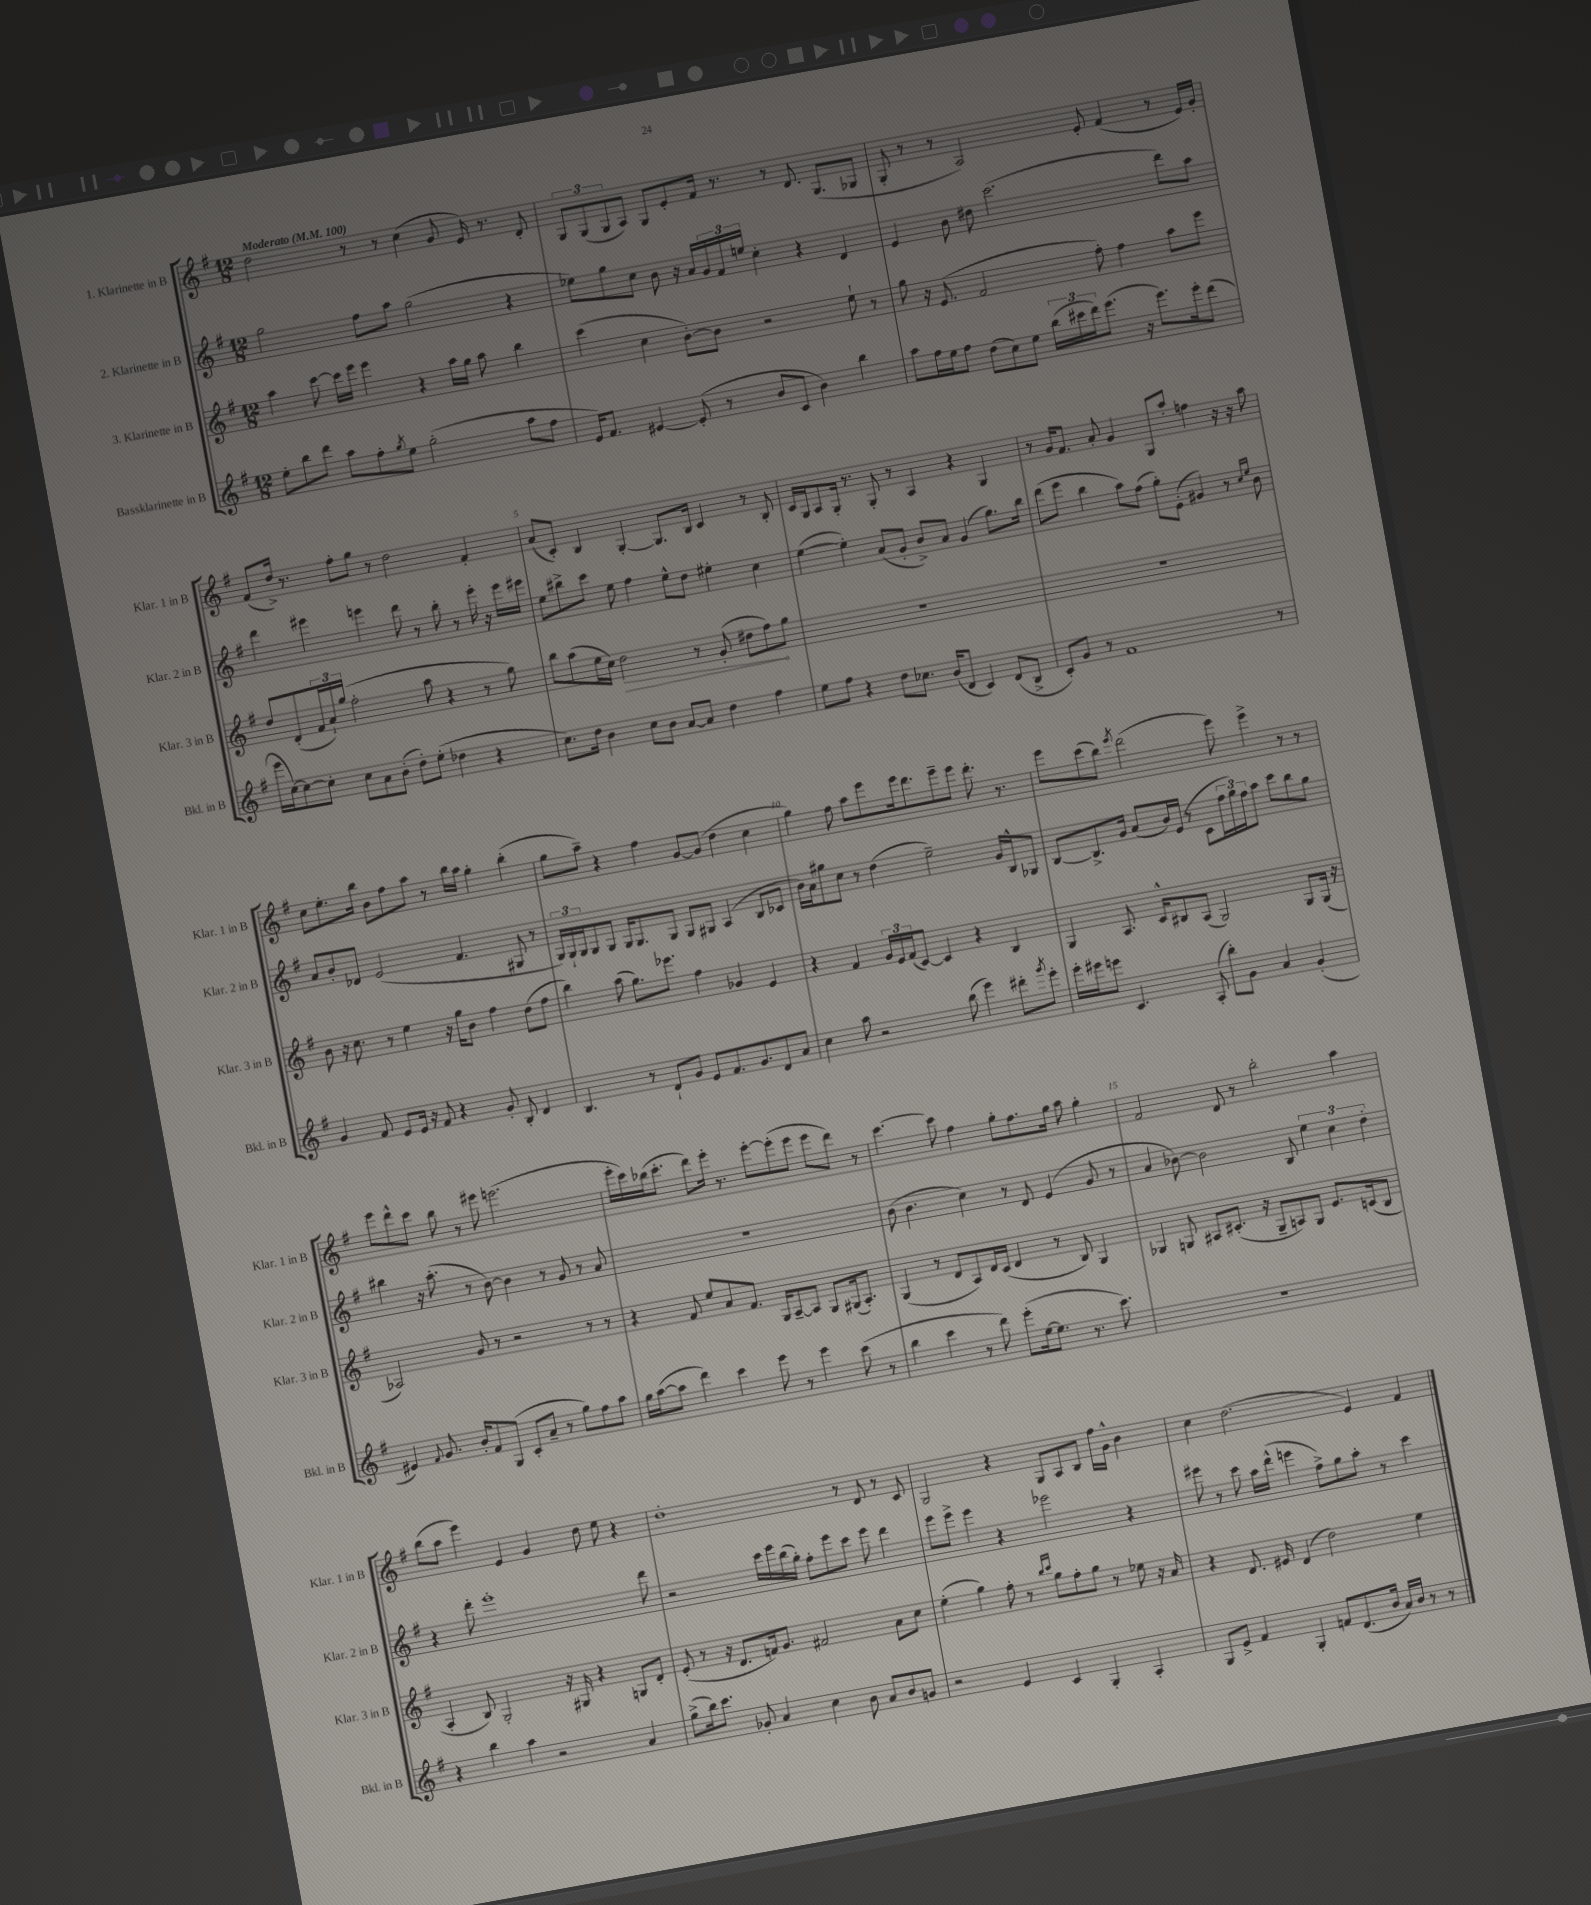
<<
\new StaffGroup <<
\new Staff = "s0" \with { instrumentName = "1. Klarinette in B" shortInstrumentName = "Klar. 1 in B" } {
    \clef treble \key g \major \numericTimeSignature \time 12/8 \tempo "Moderato" 4 = 100
    d''2 r8 r8 c''4( g'8 e'16) r8. d'8-. |
    \tuplet 3/2 { g8 g8( g8 } a8) g8 e'8-. fis'16 r8. r8 d'8. g8.( ges8 |
    g8-. r8 r8 a2) e'8-. fis'4( r8 e'16) g'16-. |
    fis'8( d''16->) r8. fis''8-. g''8 r8 d''2 fis'4-. |
    a'8( c'8-.) b4 g4~-. g8. b16 c'4 r8 b8-. |
    c'16 g16 a8 g16-. r8. g8-. r8 a4 r4 g4 |
    r8 g'16 fis'8. a'8-. g'4 g8 a''8-. f''4 r16 r16 a''8 |
    c''8 e''8.-. b''16 b'8 fis''8 a''8 r8 b''16 a''16 g''4-. b''4-.( |
    g''8 a''8--) r4 fis''4 g'8~ g'8( d''4 c''4 |
    g''4) fis''8 a''8 e'''8 e'''16 d'''8. e'''8-- e'''8 d'''8.-. r8. |
    e'''8 c'''8( b''8) \acciaccatura { e'''8 } d'''2( e'''8) e'''4-> r8 r8 |
    e'''8 d'''8-^ c'''8 b''8 r8 eis'''8 e'''2.( |
    e'''16-. c'''16) bes''16( c'''8.-. d'''8) e'''16-. r8. e'''8~-. e'''8-.( e'''8 e'''8 d'''8) r8 |
    c'''4.~ c'''8 fis''4 g''8-. fis''8. g''16 a''8 g''4-. |
    fis'2 d'8 r8 b''2-. a''4 |
    b''8( a''8 e'''4) e'4 g'4 d''8 e''8 r4 |
    d''1-. r8 d'8 r8 c'8 |
    g2 r4 g8 a8 b8 fis''16 g'16-^ b'4 |
    c''4 d''2.( e'4) fis'4 \bar "|." |
}
\new Staff = "s1" \with { instrumentName = "2. Klarinette in B" shortInstrumentName = "Klar. 2 in B" } {
    \clef treble \key g \major \numericTimeSignature \time 12/8
    g''2 fis''8 a''8 g''2( r4 |
    ees''8) g''8 c''8 b'8 r16 a'16 \tuplet 3/2 { g'16 fis'16 e''16 } c''4-. r4 d'4 |
    e'4 b'8 dis''8 c'''2.( d'''8) a''8 |
    d'''4 eis'''4 e'''4 d'''8 r8 b''8-. r8 e'''16-. r16 e'''16 eis'''16 |
    e''8 bis''8-> c'''8 e''8 fis''4 e''8-^ d''8 eis''4-. c''4 |
    e''4~( e''4-.) a'8( g'8-. b'8->) a'8 g'4( g''8.) b''16 |
    d'''8( e'''8 b''4 a''8) fis''8( g''8-.) e'8-.( gis'4) r8 \grace { c''16 e''16 } b'8 |
    a'8 b'8-. des'8 e'2( fis'4. gis8 r8 |
    \tuplet 3/2 { g16) g16-! g16 } g8 g8 g16 g8. g8 g8 gis8 a4( b8 ces'8 |
    b'16) a'16 gis''8 c''8 r8 d''4( e''2--) g'16 b16-^ ges8 |
    b8~ b8.-> g'16 a'8( b'16) e'16( r8 c'8 \tuplet 3/2 { fis''16 g''16) fis''16 } a''8 c'''8 b''8 g''8 |
    bis''4 r16 a''8.-.( r8 b'8~) b'4 r8 g'8 r8 a'8 |
    R1. |
    b'8( b'4. c''4) r8 d'8 e'4( g'8 r8 |
    a'4 bes'8~) bes'2 b8 \tuplet 3/2 { e''4 c''4 d''4-. } |
    r4 d'''8-. e'''1-. d'''8 |
    r2 c'''16 e'''16 b''16( g''16-.) fis''8-. e'''8 c'''8 e'''8 d'''4 |
    e'''8 e'''8-> e'''4 r4 ees'''2 r4 |
    eis'''8 r8 c'''8 a''16 d'''16-^( e'''4 fis''8->) g''8 a''8-. r8 c'''4 \bar "|." |
}
\new Staff = "s2" \with { instrumentName = "3. Klarinette in B" shortInstrumentName = "Klar. 3 in B" } {
    \clef treble \key g \major \numericTimeSignature \time 12/8
    a''4 c'''8~ c'''16 e'''16 e'''4 r4 a''16 g''16 a''8 b''4 |
    c'''4( c''4 b'8~-.) b'8 r2 e''8-! r8 |
    g''8 r16 e'8.( fis'2 fis''8-.) fis''4 a''8 e'''8 |
    d''8 d'8-.( \tuplet 3/2 { fis'16 a'16-!) g''16( } fis''2-. a''8 r4 r8 g''8) |
    b''8 a''8( e''16 c''16) \once \override Hairpin.circled-tip = ##t d''2\> r8 g'8-.( dis''8 fis''8\!) g''8 |
    R1. |
    R1. |
    b'8 r16 c''8. r8 e''4 r16 g''16 b'8 fis''4 d''8( fis''8 |
    b''4) a''8( g''8.) ees'''8. fis''4 ges'4 e'4 |
    r4 fis'4 \tuplet 3/2 { g'16 e'16 fis'16( } c'8~) c'4 r4 b4 |
    g4 a8. c'16-^ bis8 a8( g2) g8 g16( r16 |
    aes2) g'8 r8 r2 r8 r8 |
    r4 fis'8 e''8 a'8 fis'8. g16 a8~-- a8 g8 gis16( a8.-.) |
    g4( r8 d'8 a8) d'16 c'16( d'4 r8 b8) g4 |
    ges4 g8 ais8 cis'8.-.( r16 g8-- a8) g8 e'8. c'16( b8 |
    a4-. b8) g2-. r16 gis16 r4 g8 d'8-. |
    e'8-.( r8 r16 d'8. f'16) g'8. fis'2 a'8 c''8 |
    e''4-.( g''4) fis''8-. r8 \grace { b''16 c'''16 } g''8 fis''8-. g''8 r8 ees''8 r16 a'16 |
    r4 d'8. eis'16 d'4( d''2) e''4 \bar "|." |
}
\new Staff = "s3" \with { instrumentName = "Bassklarinette in B" shortInstrumentName = "Bkl. in B" } {
    \clef treble \key g \major \numericTimeSignature \time 12/8
    e''8-. b''8 d'''8 a''8 fis''8-. \acciaccatura { g''8 } e''8 g''2-.( a''8 fis''8 |
    e'16) fis'8. eis'4~ eis'8-.( r8 b'8 c'8 b'4) b''4 |
    a''8 fis''16 e''16 fis''8 d''8( c''8) e''8 \tuplet 3/2 { b''16( cis'''16 d'''16) } e'''8.( r16 e'''8.) e'''16-. d'''8( |
    e'''16 c''16~) c''8~ c''8-. c''8 a'8 b'8-.( d''8-.) e''8-.( des''4 r4 |
    c''8.) d''16 b'4 c''8 b'8 a'8~ a'8 d''4 fis''4 |
    e''8 fis''8 r4 d''8 ces''8. b'16( d'8 c'4) d'8( b8-> |
    c'8-.) g'8 r8 fis'1 r8 |
    g'4 fis'8 e'8 e'16 r16 fis'8 r4 g'8-. b8-. d'4 |
    b4. r8 d'8-! g'8 e'8 fis'8. g'8. d'8 a'8 |
    c''4 a''8 r2 b''8( e'''4) dis'''8-. \acciaccatura { g'''8 } e'''8-. |
    e'''16-. eis'''16 e'''8 c'4. a8-.( b''8-.) g'8 a'4 g'4-.( |
    eis'4) \appoggiatura { fis'8 } g'8. b'16-. fis'8 g8( c'8-. a'8-- r8 g''8) fis''8 a''8 |
    g''16 a''16~( a''8 d'''4) c'''4 e'''8 r8 e'''4 c'''8( r8 |
    b''4 c'''4 r8 d'''8) e'''8-.( e''16~ e''8. r8. c'''8.) |
    R1. |
    r4 b''4 a''4 r2 a'4 |
    g''8->( b''16) c'''8. ges'8-. a'4 c''4 b'8 a'8 b'8 g'8 |
    r2 e'4 c'4 g4-. a4-. |
    g8 e'8-> fis'4 g4-. f'8 d'8.( b'16 a'16) b'16 r8 r8 \bar "|." |
}
>>
>>
\layout { \context { \Score \override BarNumber.break-visibility = ##(#f #t #t) barNumberVisibility = #(every-nth-bar-number-visible 5) } }
